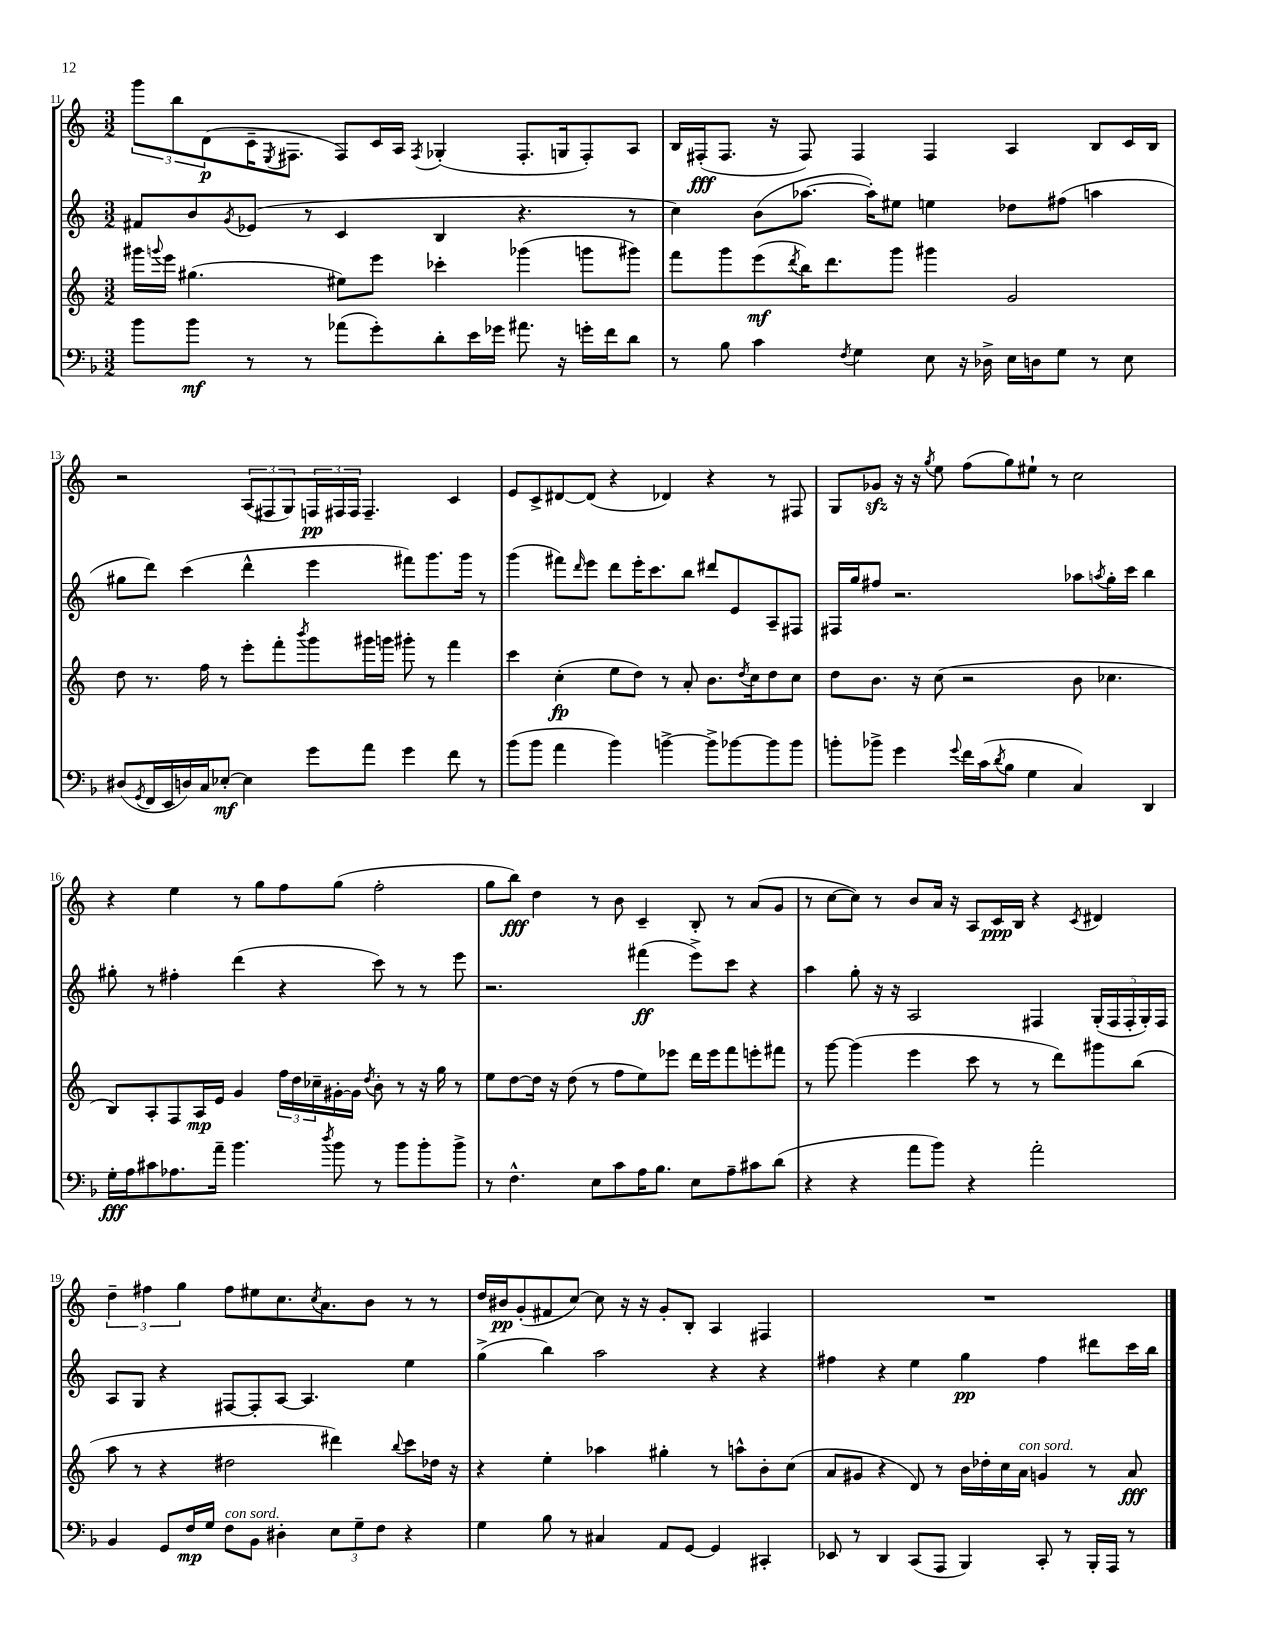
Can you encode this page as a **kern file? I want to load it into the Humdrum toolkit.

**kern	**dynam	**kern	**dynam	**kern	**dynam	**kern	**dynam
*part4	*part4	*part3	*part3	*part2	*part2	*part1	*part1
*staff4	*staff4	*staff3	*staff3	*staff2	*staff2	*staff1	*staff1
*clefF4	*	*clefG2	*	*clefG2	*	*clefG2	*
*k[b-]	*	*k[]	*	*k[]	*	*k[]	*
*M3/2	*	*M3/2	*	*M3/2	*	*M3/2	*
=11	=11	=11	=11	=11	=11	=11	=11
8b-\L	.	16ggg#X\LL	.	8f#X/L	.	12ggg\L	.
.	.	8qqgggn/	.	.	.	.	.
.	.	16eee\JJ	.	.	.	.	.
.	.	.	.	.	.	12bb\	.
8b-\J	mf	(4.gg#X\	.	8b/	.	.	.
.	.	.	.	.	.	(12d\	p
.	.	.	.	8qg/	.	.	.
8r	.	.	.	(8e-X/J	.	16c~\K	.
.	.	.	.	.	.	8qE/	.
.	.	.	.	.	.	8.F#X\J	.
8r	.	.	.	8r	.	.	.
(8a-X\L	.	8ee#X\L)	.	4c/	.	8F#/L)	.
8g'\)	.	8eee\J	.	.	.	16c/L	.
.	.	.	.	.	.	16A/JJ	.
.	.	.	.	.	.	8qF#/	.
8d'\	.	4ccc-X'\	.	4B/	.	(4G-X'/	.
16e\L	.	.	.	.	.	.	.
16g-X\JJ	.	.	.	.	.	.	.
8.a#X\	.	(4ggg-X\	.	4.r	.	8.F#'/L	.
16r	.	.	.	.	.	16Gn/k	.
16gn'\LL	.	8gggn\L	.	.	.	8F#'/)	.
16f\J	.	.	.	.	.	.	.
8d\J	.	8ggg#X\J)	.	8r	.	8A/J	.
=12	=12	=12	=12	=12	=12	=12	=12
8r	.	8fff\L	.	4cc\)	.	16B/LL	.
.	.	.	.	.	.	(16F#X'/J	fff
8B-\	.	8ggg\	.	.	.	8.F#/J	.
4c\	.	(8eee\	mf	(8b\L	.	.	.
.	.	.	.	.	.	16r	.
.	.	8qddd/	.	.	.	.	.
.	.	16bb\K)	.	[8.aa-X\J	.	8F#/)	.
.	.	8.ddd\	.	.	.	.	.
8qF/	.	.	.	.	.	.	.
4G\	.	.	.	.	.	4F#/	.
.	.	.	.	16aa-'\KL])	.	.	.
.	.	8ggg\J	.	8ee#X\J	.	.	.
8E\	.	4ggg#X\	.	4een\	.	4F#/	.
16r	.	.	.	.	.	.	.
16D-X^\	.	.	.	.	.	.	.
16E\LL	.	2g/	.	8dd-X\L	.	4A/	.
16Dn\J	.	.	.	.	.	.	.
8G\J	.	.	.	(8ff#X\J	.	.	.
8r	.	.	.	4aan\	.	8B/L	.
8E\	.	.	.	.	.	16c/L	.
.	.	.	.	.	.	16B/JJ	.
!!LO:LB:g=z
=13	=13	=13	=13	=13	=13	=13	=13
(8D#X/L	.	8dd\	.	8gg#X\L	.	2r	.
8qGG/	.	.	.	.	.	.	.
16FF/L	.	8.r	.	8ddd\J)	.	.	.
16EE/	.	.	.	.	.	.	.
16Dn/)	.	.	.	(4ccc\	.	.	.
16C/J	.	16ff\	.	.	.	.	.
[8E-X'/J	mf	8r	.	.	.	.	.
4E-\]	.	8eee'\L	.	4ddd^^\	.	(12A/L	.
.	.	.	.	.	.	12F#X/	.
.	.	8fff'\	.	.	.	.	.
.	.	.	.	.	.	12G/)	.
.	.	8qbbb/	.	.	.	.	.
8g\L	.	8ggg\	.	4eee\	.	24Fn/L	pp
.	.	.	.	.	.	24F#X/	.
.	.	.	.	.	.	24F#/JJ	.
8a\J	.	16ggg#X\L	.	.	.	4.F#~/	.
.	.	16gggn\JJ	.	.	.	.	.
4g\	.	8ggg#X'\	.	8fff#X\L)	.	.	.
.	.	8r	.	8.ggg\	.	.	.
8f\	.	4fff\	.	.	.	4c/	.
.	.	.	.	16ggg\Jk	.	.	.
8r	.	.	.	8r	.	.	.
=14	=14	=14	=14	=14	=14	=14	=14
(8b-\L	.	4ccc\	.	(4ggg\	.	8e/L	.
8b-\J	.	.	.	.	.	8c^/	.
4a\	.	(4cc'\	fp	8fff#X\L)	.	[8d#X/	.
.	.	.	.	16qqddd/	.	.	.
.	.	.	.	8eee\J	.	(8d#/J]	.
4b-\)	.	8ee\L	.	8ddd\L	.	4r	.
.	.	8dd\J)	.	16eee'\K	.	.	.
.	.	.	.	8.ccc\	.	.	.
[4bn^\	.	8r	.	.	.	4d-X/)	.
.	.	8a'/	.	8bb\J	.	.	.
8b^\L]	.	8.b\L	.	8ddd#X/L	.	4r	.
[8b-X\	.	.	.	8e/	.	.	.
.	.	8qdd/	.	.	.	.	.
.	.	16cc\k	.	.	.	.	.
8b-\]	.	8dd\	.	8A~/	.	8r	.
8b-\J	.	8cc\J	.	8F#X/J	.	8F#X/	.
=15	=15	=15	=15	=15	=15	=15	=15
8bn'\L	.	8dd\L	.	16F#X/LL	.	8G/L	.
.	.	.	.	16gg/J	.	.	.
8b-X^\J	.	8.b\J	.	8ff#X/J	.	8g-Xzz/J	.
4g\	.	.	.	2.r	.	16r	.
.	.	16r	.	.	.	16r	.
.	.	.	.	.	.	8qgg/	.
.	.	(8cc\	.	.	.	8ee\	.
8qqg/	.	.	.	.	.	.	.
16f\LL	.	2r	.	.	.	(8ff\L	.
(16c\J	.	.	.	.	.	.	.
8qd/	.	.	.	.	.	.	.
8B-\J	.	.	.	.	.	8gg\)	.
4G\	.	.	.	.	.	8ee#X`\J	.
.	.	.	.	.	.	8r	.
4C/)	.	8b\	.	8aa-X\L	.	2cc\	.
.	.	.	.	8qaan/	.	.	.
.	.	4.cc-X\	.	16gg'\L	.	.	.
.	.	.	.	16ccc\JJ	.	.	.
4DD/	.	.	.	4bb\	.	.	.
!!LO:LB:g=z
=16	=16	=16	=16	=16	=16	=16	=16
16G'\LL	fff	8B/L)	.	8gg#X'\	.	4r	.
16A\J	.	.	.	.	.	.	.
8c#X\	.	8A'/	.	8r	.	.	.
8.A-X\	.	8F/	.	4ff#X'\	.	4ee\	.
.	.	16A/L	mp	.	.	.	.
16a~\Jk	.	16e/JJ	.	.	.	.	.
4.b-\	.	4g/	.	(4ddd\	.	8r	.
.	.	.	.	.	.	8gg\L	.
.	.	24ff\LL	.	4r	.	8ff\	.
.	.	24dd\	.	.	.	.	.
.	.	24cc-X~\	.	.	.	.	.
8qdd/	.	.	.	.	.	.	.
8b-\	.	[16g#X'\	.	.	.	(8gg\J	.
.	.	16g#\JJ]	.	.	.	.	.
.	.	8qdd/	.	.	.	.	.
8r	.	8b'\	.	8ccc\)	.	2ff'\	.
8b-\L	.	8r	.	8r	.	.	.
8b-'\	.	16r	.	8r	.	.	.
.	.	16gg\	.	.	.	.	.
8b-^\J	.	8r	.	8eee\	.	.	.
=17	=17	=17	=17	=17	=17	=17	=17
8r	.	8ee\L	.	2.r	.	8gg\L	.
4.F^^\	.	[8dd\	.	.	.	8bb\J)	fff
.	.	16dd\Jk]	.	.	.	4dd\	.
.	.	16r	.	.	.	.	.
.	.	(8dd\	.	.	.	.	.
8E\L	.	8r	.	.	.	8r	.
8c\	.	8ff\L	.	.	.	8b\	.
16A\K	.	8ee\)	.	(4fff#X\	ff	4c~/	.
8.B-\J	.	.	.	.	.	.	.
.	.	8eee-X\J	.	.	.	.	.
8E\L	.	16ddd\LL	.	8eee^\L)	.	8B'/	.
.	.	16eee-\J	.	.	.	.	.
8A~\	.	8fff\	.	8ccc\J	.	8r	.
8c#X\	.	8eeen'\	.	4r	.	(8a/L	.
(8d\J	.	8fff#X\J	.	.	.	8g/J	.
=18	=18	=18	=18	=18	=18	=18	=18
4r	.	8r	.	4aa\	.	8r	.
.	.	[8ggg\	.	.	.	[8cc\L	.
4r	.	(4ggg\]	.	8gg'\	.	8cc\J])	.
.	.	.	.	16r	.	8r	.
.	.	.	.	16r	.	.	.
8a\L	.	4eee\	.	2A/	.	8b/L	.
8b-\J)	.	.	.	.	.	16a/Jk	.
.	.	.	.	.	.	16r	.
4r	.	8ccc\	.	.	.	8A/L	.
.	.	8r	.	.	.	16c/L	ppp
.	.	.	.	.	.	16B/JJ	.
2a'\	.	8r	.	4F#X/	.	4r	.
.	.	8ddd\L)	.	.	.	.	.
.	.	.	.	.	.	8qc/	.
.	.	8ggg#X\	.	(20G'/LL	.	4d#X/	.
.	.	.	.	20F#/	.	.	.
.	.	.	.	20F#'/	.	.	.
.	.	(8bb\J	.	.	.	.	.
.	.	.	.	20G'/)	.	.	.
.	.	.	.	20F#/JJ	.	.	.
!!LO:LB:g=z
=19	=19	=19	=19	=19	=19	=19	=19
4BB-/	.	8aa\	.	8A/L	.	6dd~\	.
.	.	8r	.	8G/J	.	.	.
.	.	.	.	.	.	6ff#X\	.
8GG/L	.	4r	.	4r	.	.	.
.	.	.	.	.	.	6gg\	.
16F/L	mp	.	.	.	.	.	.
16G/JJ	.	.	.	.	.	.	.
!LO:TX:a:i:t=con sord.	!	!	!	!	!	!	!
8F\L	.	2dd#X\	.	[8F#X/L	.	8ff#\L	.
8BB-\J	.	.	.	8F#'/]	.	8ee#X\	.
4D#X'\	.	.	.	[8A/J	.	8.cc\	.
.	.	.	.	4.A/]	.	.	.
.	.	.	.	.	.	8qcc/	.
.	.	.	.	.	.	8.a\	.
12E\L	.	4ddd#X\)	.	.	.	.	.
12G~\	.	.	.	.	.	.	.
.	.	.	.	.	.	8b\J	.
12F\J	.	.	.	.	.	.	.
.	.	8qqbb/	.	.	.	.	.
4r	.	8ccc\L	.	4ee\	.	8r	.
.	.	16dd-X\Jk	.	.	.	8r	.
.	.	16r	.	.	.	.	.
=20	=20	=20	=20	=20	=20	=20	=20
4G\	.	4r	.	(4gg^\	.	16dd/LL	.
.	.	.	.	.	.	16b#X/J	pp
.	.	.	.	.	.	(8g'/	.
8B-\	.	4ee'\	.	4bb\)	.	8f#X/	.
8r	.	.	.	.	.	[8cc/J)	.
4C#X/	.	4aa-X\	.	2aa\	.	8cc\]	.
.	.	.	.	.	.	16r	.
.	.	.	.	.	.	16r	.
8AA/L	.	4gg#X'\	.	.	.	8g'/L	.
[8GG/J	.	.	.	.	.	8B'/J	.
4GG/]	.	8r	.	4r	.	4A/	.
.	.	8aan^^\L	.	.	.	.	.
4CC#X'/	.	8b'\	.	4r	.	4F#X/	.
.	.	(8cc\J	.	.	.	.	.
=21	=21	=21	=21	=21	=21	=21	=21
8EE-X/	.	8a/L	.	4ff#X\	.	1.r	.
8r	.	8g#X/J	.	.	.	.	.
4DD/	.	4r	.	4r	.	.	.
(8CC/L	.	8d/)	.	4ee\	.	.	.
8AAA/J	.	8r	.	.	.	.	.
4BBB-/)	.	16b\LL	.	4gg\	pp	.	.
.	.	16dd-X'\	.	.	.	.	.
.	.	16cc\	.	.	.	.	.
!	!	!LO:TX:a:i:t=con sord.	!	!	!	!	!
.	.	16a\JJ	.	.	.	.	.
8CC'/	.	4gn/	.	4ff#\	.	.	.
8r	.	.	.	.	.	.	.
16BBB-'/LL	.	8r	.	8ddd#X\L	.	.	.
16AAA/JJ	.	.	.	.	.	.	.
8r	.	8a/	fff	16ccc\L	.	.	.
.	.	.	.	16bb\JJ	.	.	.
==	==	==	==	==	==	==	==
*-	*-	*-	*-	*-	*-	*-	*-
